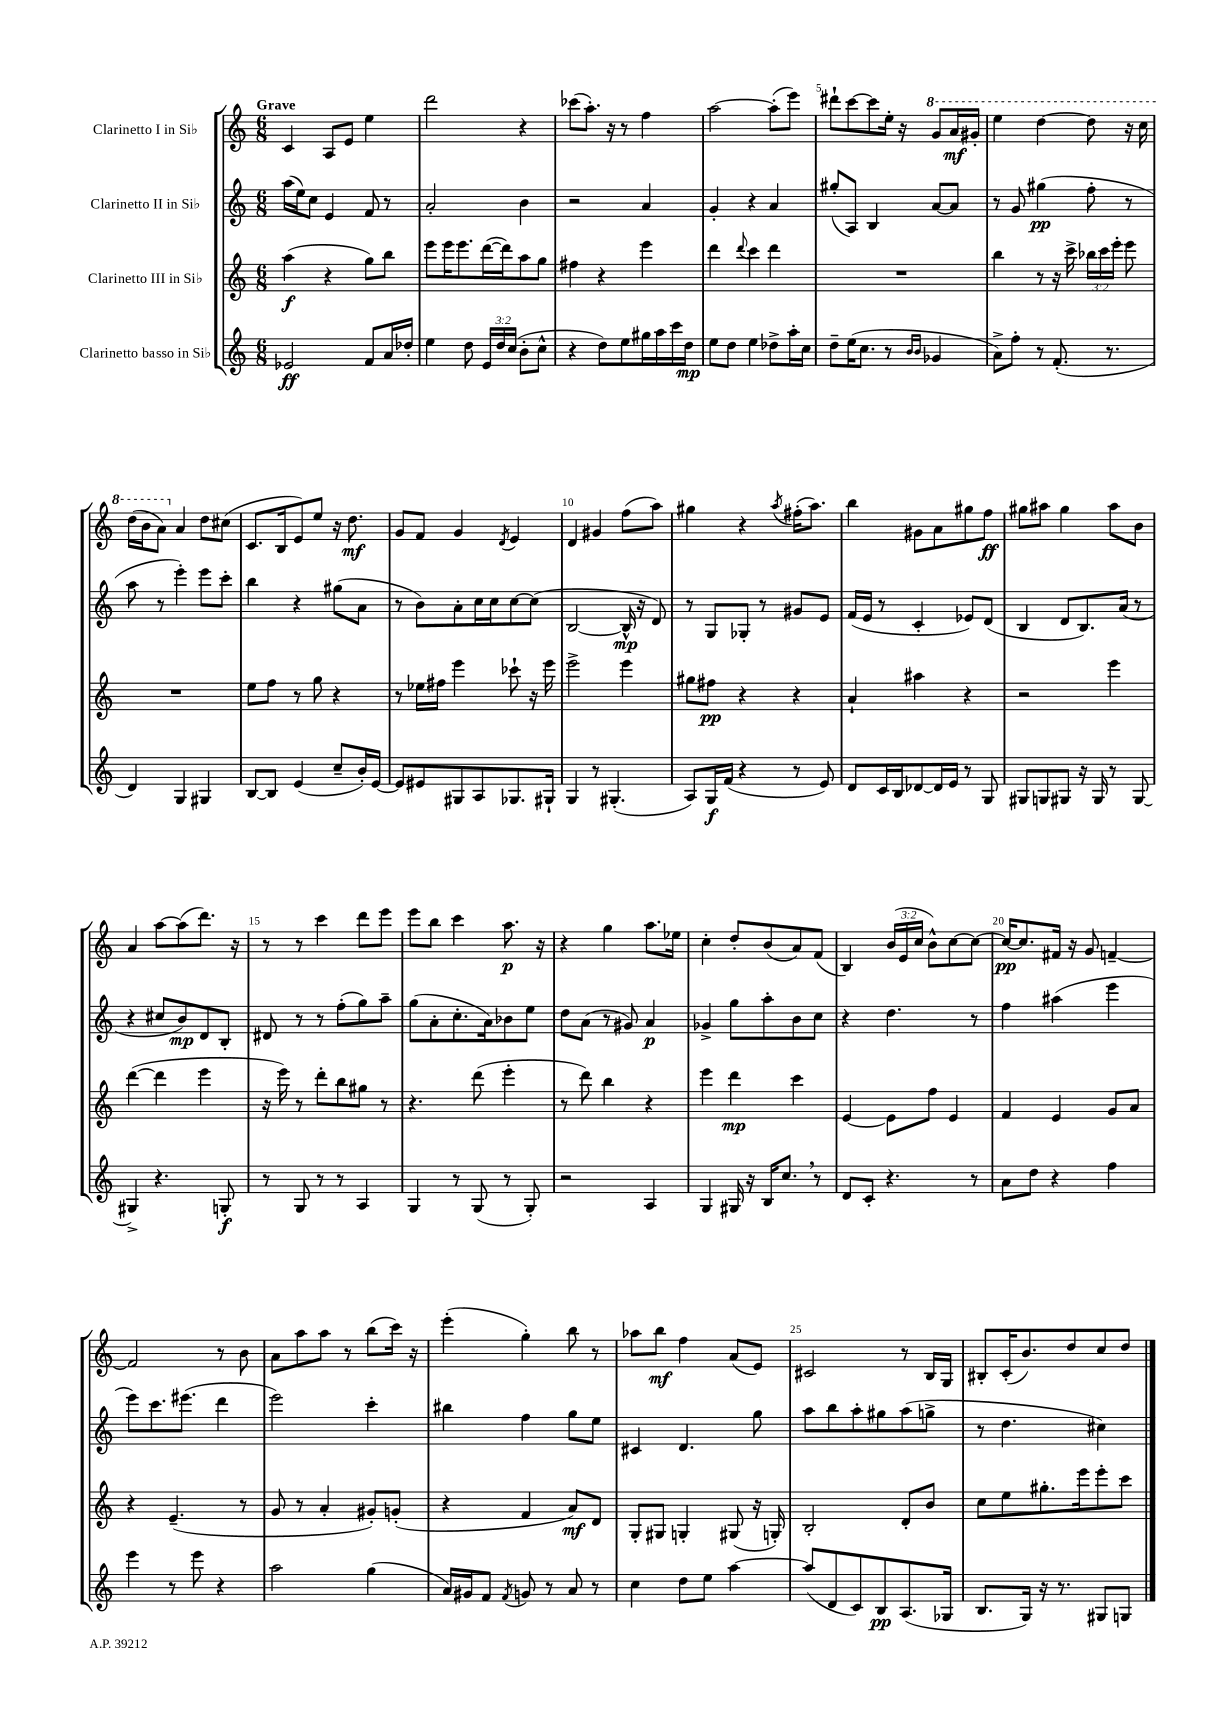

**kern	**kern	**kern	**kern
*staff4	*staff3	*staff2	*staff1
*clefG2	*clefG2	*clefG2	*clefG2
*k[]	*k[]	*k[]	*k[]
*M6/8	*M6/8	*M6/8	*M6/8
2e-/	(4aa\	(16aa\LL	4c/
.	.	16ee\J)	.
.	.	8cc\J	.
.	4r	4e/	8A/L
.	.	.	8e/J
8f/L	8gg\L)	8f/	4ee\
16a/L	8bb\J	8r	.
16dd-'/JJ	.	.	.
=	=	=	=
4ee\	8eee\L	2a'/	2ddd\
.	16eee\K	.	.
.	8.eee\	.	.
8dd\	.	.	.
24e/LL	([16ddd\L	.	.
24dd/	.	.	.
.	16ddd\]J)	.	.
(24cc/JJ	.	.	.
8b'\L	8aa\	4b\	4r
8cc^^\J	8gg\J	.	.
=	=	=	=
4r	4ff#\	2r	(8ccc-\L
.	.	.	8.aa'\J)
8dd\L)	4r	.	.
.	.	.	16r
8ee\	.	.	8r
16gg#\L	4eee\	4a/	4ff\
16aa\	.	.	.
16ccc\	.	.	.
16dd\JJ	.	.	.
=	=	=	=
8ee\L	4ddd\	4g'/	[2aa\
8dd\J	.	.	.
.	8qqddd/	.	.
4ee\	4ccc\	4r	.
8dd-^\L	4ddd\	4a/	(8aa'\]L
16aa'\L	.	.	8eee\J)
16cc\JJ	.	.	.
=	=	=	=
8dd~\L	2.r	(8gg#'/L	8ddd#`\L
(16ee\K	.	8A/J)	[8ccc\
8.cc\J	.	.	.
.	.	4B/	8ccc\]
8r	.	.	16ee'\Jk
.	.	.	16r
16qqb/LL	.	.	.
16qqb/JJ	.	.	.
4g-/	.	[8a/L	8gg/L
.	.	8a/]J	16aa/L
.	.	.	16gg#'/JJ
=	=	=	=
8a^\L)	4bb\	8r	4eee\
8ff'\J	.	8g/	.
8r	8r	(4gg#\	[4ddd\
(8.f'/	16r	.	.
.	16ccc^\	.	.
.	24bb-\LL	8ff'\	8ddd\]
.	24ccc\	.	.
8.r	.	.	.
.	24eee'\JJ	.	.
.	8eee\	8r	16r
.	.	.	16ccc\
=	=	=	=
4d/)	2.r	8aa\	(16ddd\LL
.	.	.	16bb\J
.	.	8r	8aa\J)
4G/	.	4eee'\)	4a/
4G#/	.	8eee\L	8dd\L
.	.	8ccc'\J	(8cc#\J
=	=	=	=
[8B/L	8ee\L	4bb\	8.c/L
8B/]J	8ff\J	.	.
.	.	.	16B/k
(4e/	8r	4r	8e/)
.	8gg\	.	8ee/J
8cc~/L	4r	(8gg#\L	16r
.	.	.	8.dd\
16b'/L)	.	8a\J	.
[16e/JJ	.	.	.
=	=	=	=
8e/]L	8r	8r	8g/L
8e#/	16ee-\LL	8b\L)	8f/J
.	16ff#\JJ	.	.
8G#/	4eee\	8a'\	4g/
8A/	.	16cc\L	.
.	.	16cc\J	.
.	.	.	8qd/
8.G-/	8ccc-`\	[8cc\	4e/
.	16r	(8cc\]J	.
16G#`/Jk	16eee\	.	.
=	=	=	=
4G/	2eee^\	[2B/	4d/
8r	.	.	4g#/
(4.G#'/	.	.	.
.	4eee\	16B^^/]	(8ff\L
.	.	16r	.
.	.	8d/)	8aa\J)
=	=	=	=
8A/L)	8gg#\L	8r	4gg#\
16G/L	8ff#\J	8G/L	.
(16f/JJ	.	.	.
4r	4r	8G-'/J	4r
.	.	8r	.
.	.	.	8qaa/
8r	4r	8g#/L	(16ff#'\LK
.	.	.	8.aa\J)
8e/)	.	8e/J	.
=	=	=	=
8d/L	4a`/	(16f/LL	4bb\
.	.	16e/JJ	.
16c/L	.	8r	.
16B/J	.	.	.
[8d-/	4aa#\	4c'/	8g#\L
16d-/]L	.	.	8a\
16e/JJ	.	.	.
8r	4r	8e-/L)	8gg#\
8G/	.	(8d/J	8ff\J
=	=	=	=
8G#/L	2r	4B/	8gg#\L
8G/	.	.	8aa#\J
8G#/J	.	8d/L	4gg#\
16r	.	8.B/)	.
16G#/	.	.	.
8r	4eee\	.	8aa#\L
.	.	(16a/Jk	.
[8G#/	.	8r	8b\J
=	=	=	=
4G#^/]	([4ddd\	4r	4a/
4.r	4ddd\]	8cc#/L	[8aa\L
.	.	8b/)	(8aa\]
.	4eee\	8d/	8.ddd\J)
8G'/	.	8B'/J	.
.	.	.	16r
=	=	=	=
8r	16r	8d#/	8r
.	16eee\)	.	.
8G/	8r	8r	8r
8r	8ddd'\L	8r	4ccc\
8r	8bb\	(8ff'\L	.
4A/	8gg#\J	8gg\)	8ddd\L
.	8r	8aa~\J	8eee\J
=	=	=	=
4G/	4.r	(8gg\L	8eee\L
.	.	8a'\	8bb\J
8r	.	8.cc'\	4ccc\
(8G/	(8ddd\	.	.
.	.	16a\k)	.
8r	4eee'\	8b-\	8.aa\
8G'/)	.	8ee\J	.
.	.	.	16r
=	=	=	=
2r	8r	8dd\L	4r
.	8ddd\)	(8a\J	.
.	4bb\	8r	4gg\
.	.	8g#/)	.
4A/	4r	4a/	8.aa\L
.	.	.	16ee-\Jk
=	=	=	=
4G/	4eee\	4g-^/	4cc'\
16G#/	4ddd\	8gg\L	8dd'/L
16r	.	.	.
16B/LK	.	8aa'\	(8b/
8.cc/J	.	.	.
.	4ccc\	8b\	8a/)
8r	.	8cc\J	(8f/J
=	=	=	=
8d/L	[4e/	4r	4B/)
8c'/J	.	.	.
4.r	8e\]L	4.dd\	(24b/LL
.	.	.	24e/
.	.	.	24cc/JJ
.	8ff\J	.	8b^^\L)
.	4e/	.	[8cc\
8r	.	8r	8cc\_J
=	=	=	=
8a\L	4f/	4ff\	16cc/_LK
.	.	.	8.cc/]
8dd\J	.	.	.
4r	4e/	(4aa#\	16f#/Jk
.	.	.	16r
.	.	.	8g/
4ff\	8g/L	4eee\	[4f~/
.	8a/J	.	.
=	=	=	=
4eee\	4r	8eee\L)	2f/]
.	.	8.ccc\	.
8r	(4.e~/	.	.
.	.	(8.eee#\J	.
8eee\	.	.	.
4r	.	4ddd\	8r
.	8r	.	8b\
=	=	=	=
2aa\	8g/	2eee\)	8a\L
.	8r	.	8aa\
.	4a'/	.	8aa\J
.	.	.	8r
(4gg\	8g#'/L)	4ccc'\	(8bb\L
.	(8g'/J	.	16ccc\Jk)
.	.	.	16r
=	=	=	=
16a/LL)	4r	4bb#\	(4eee'\
16g#/J	.	.	.
8f/J	.	.	.
8qf/	.	.	.
8g/	4f/	4ff\	4gg'\)
8r	.	.	.
8a/	8a/L)	8gg\L	8bb\
8r	8d/J	8ee\J	8r
=	=	=	=
4cc\	8G'/L	4c#/	8aa-\L
.	8G#/J	.	8bb\J
8dd\L	4G'/	4.d/	4ff\
8ee\J	.	.	.
[4aa\	(8G#/	.	(8a/L
.	16r	8gg\	8e/J)
.	16G'/)	.	.
=	=	=	=
(8aa/]L	2B'/	8aa\L	2c#/
8d/	.	8bb\	.
8c/)	.	8aa'\	.
8B/	.	8gg#\	.
(8.A/	8d'/L	(8aa\	8r
.	8b/J	8gg^\J	16B/LL
16G-/Jk	.	.	16G/JJ
=	=	=	=
8.B/L	8cc\L	8r	8B#'/L
.	8ee\	4.dd\	(16c'/K
16G/Jk)	.	.	8.b/)
16r	8.gg#'\	.	.
8.r	.	.	.
.	.	.	8dd/
.	16eee\k	.	.
8G#/L	8eee'\	4cc#\)	8cc/
8G/J	8ccc\J	.	8dd/J
==	==	==	==
*-	*-	*-	*-
